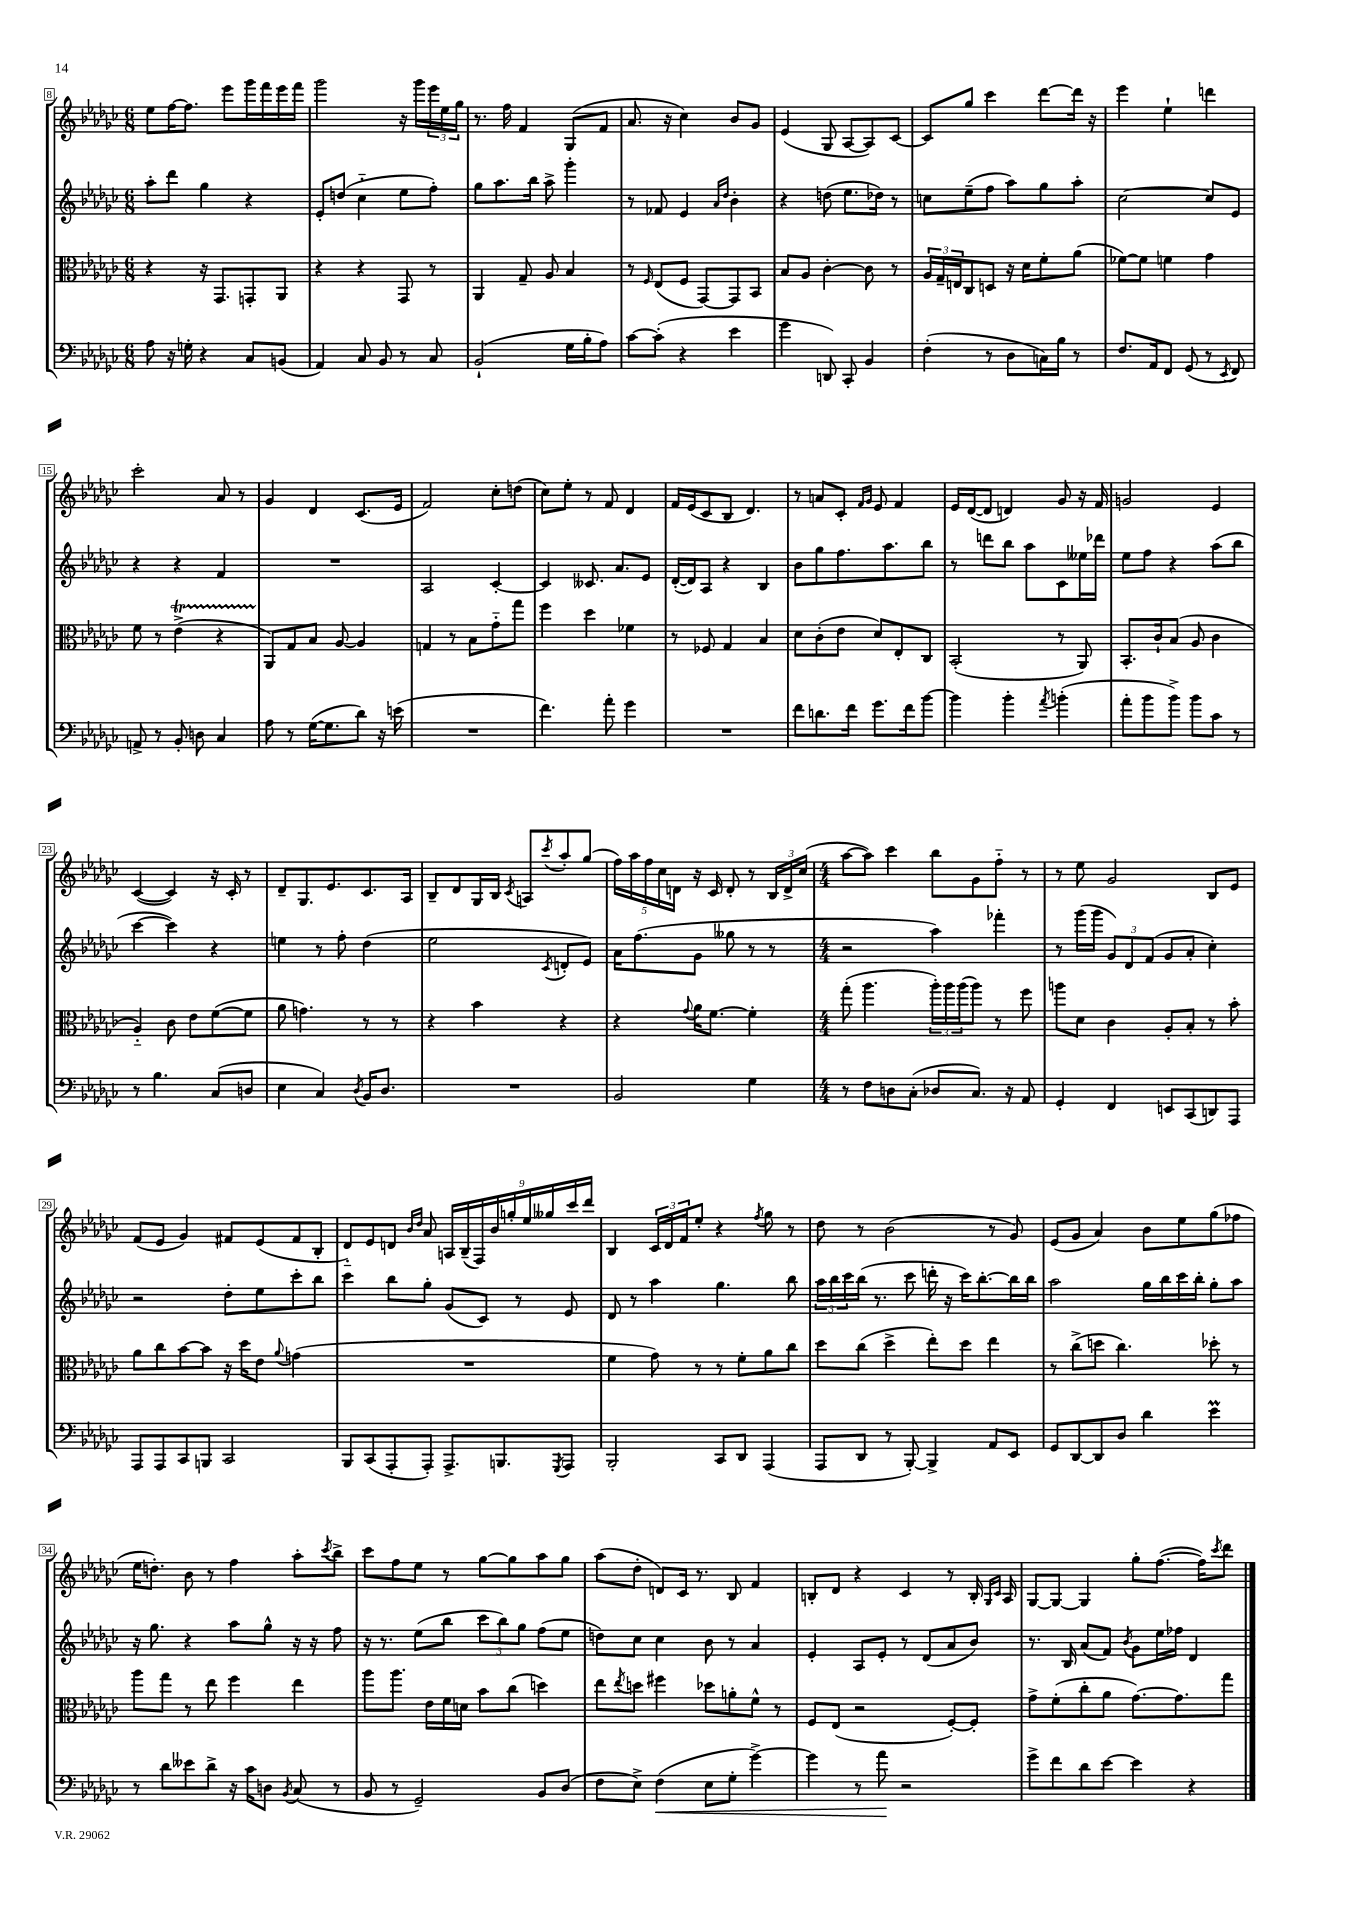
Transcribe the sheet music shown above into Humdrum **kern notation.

**kern	**kern	**kern	**kern
*staff4	*staff3	*staff2	*staff1
*clefF4	*clefC3	*clefG2	*clefG2
*k[b-e-a-d-g-c-]	*k[b-e-a-d-g-c-]	*k[b-e-a-d-g-c-]	*k[b-e-a-d-g-c-]
*M6/8	*M6/8	*M6/8	*M6/8
8A-\	4r	8aa-'\L	8ee-\L
16r	.	8ddd-\J	[16ff\K
16G'\	.	.	8.ff\]J
4r	16r	4gg-\	.
.	8.GG-/L	.	.
.	.	.	8eee-\L
8C-/L	8GG'/	4r	16ggg-\L
.	.	.	16fff\
(8BB/J	8AA-/J	.	16eee-\
.	.	.	16fff\JJ
=	=	=	=
4AA-/)	4r	8e-'/L	2ggg-\
.	.	(8dd/J	.
8C-/	4r	4cc-'~\	.
8BB-/	.	.	.
8r	8GG-/	8ee-\L	16r
.	.	.	16ggg-\LL
8C-/	8r	8ff'\J)	24eee-\
.	.	.	24ee-\
.	.	.	24gg-\JJ
=	=	=	=
(2BB-`/	4AA-/	8gg-\L	8.r
.	.	8.aa-\	.
.	.	.	16ff\
.	8G-~/	.	4f/
.	.	16bb-\Jk	.
.	8A-/	8aa-^\	.
16G-\LL	4B-/	4ggg-'\	(8G-/L
16B-'\J	.	.	.
8A-\J)	.	.	8f/J
=	=	=	=
[8c-\L	8r	8r	8.a-/
.	16qqF/	.	.
(8c-'\]J	(8E-/L	8f-/	.
.	.	.	16r
4r	8F/J	4e-/	4cc-\)
.	[8GG-/L)	.	.
.	.	16qqa-/LL	.
.	.	16qqdd-/JJ	.
4e-\	8GG-/]	4b-'\	8b-/L
.	8BB-/J	.	8g-/J
=	=	=	=
4g-\	8B-/L	4r	(4e-/
.	8A-/J	.	.
8DD/)	[4c-'\	(8dd\	8G-/
8CC-'/	.	8.ee-\L	[8A-/L
4BB-/	8c-\]	.	8A-/])
.	.	16dd-\Jk)	.
.	8r	8r	[8c-/J
=	=	=	=
(4F'\	24A-/LL	8cc\L	8c-/]L
.	24G-~/	.	.
.	24E/J	.	.
.	8C-/	(8ee-~\	8gg-/J
8r	8D/J	8ff\J	4ccc-\
8D-\L	16r	8aa-\L)	.
.	16d-\LK	.	.
16C\L)	8f'\	8gg-\	[8ddd-\L
16B-\JJ	.	.	.
8r	(8a-\J	8aa-'\J	16ddd-\]Jk
.	.	.	16r
=	=	=	=
8.F/L	[8f-\L)	[2cc-\	4eee-\
.	8f-\]J	.	.
16AA-/k	.	.	.
8FF/J	4f\	.	4ee-`\
(8GG-/	.	.	.
8r	4g-\	8cc-/]L	4ddd\
8qEE-/	.	.	.
8FF/)	.	8e-/J	.
=	=	=	=
8AA^/	8f\	4r	2ccc-'\
8r	8r	.	.
8BB-'/	(4e-^\	4r	.
8D\	.	.	.
4C-/	4r	4f/	8a-/
.	.	.	8r
=	=	=	=
8A-\	8AA-/L)	2.r	4g-/
8r	8G-/	.	.
([16G-\LK	8B-/J	.	4d-/
8.G-\]	.	.	.
.	[8A-/	.	.
8d-\J)	4A-/]	.	(8.c-/L
16r	.	.	.
(16e\	.	.	16e-/Jk
=	=	=	=
2.r	4G/	2A-/	2f/)
.	8r	.	.
.	8B-\L	.	.
.	8g-'~\	[4c-'/	8cc-'\L
.	8gg-\J	.	(8dd\J
=	=	=	=
4.f\)	4ff\	4c-/]	8cc-\L)
.	.	.	8ee-'\J
.	4dd-\	8.c--/	8r
8a-'\	.	.	8f/
.	.	8.a-/L	.
4g-\	4f-\	.	4d-/
.	.	8e-/J	.
=	=	=	=
2.r	8r	([16d-'/LL	16f/LL
.	.	16d-/]J)	(16e-/J
.	8F-/	8A-/J	8c-/
.	4G-/	4r	8B-/J
.	.	.	4.d-/)
.	4B-/	4B-/	.
=	=	=	=
8f\L	8d-\L	8b-\L	8r
8.d\	(8c-'\	8gg-\	8a/L
.	8e-\J	8.ff\	8c-'/J
16f\Jk	.	.	.
.	.	.	16qqf/LL
.	.	.	16qqg-/JJ
8.g-\L	8d-/L)	.	8e-/
.	.	8.aa-\	.
.	8E-'/	.	4f/
16f\k	.	.	.
[8b-\J	8C-/J	8bb-\J	.
=	=	=	=
4b-\]	(2BB-'/	8r	16e-/LL
.	.	.	([16d-/J
.	.	8ddd\L	8d-/]J
4b-'\	.	8bb-\J	4d/)
.	.	8aa-\L	.
8qa-/	.	.	.
(4b'\	8r	8c-\	8g-/
.	8AA-/)	16ee--\L	16r
.	.	16ddd-\JJ	16f/
=	=	=	=
8a-'\L	8.BB-'/L	8ee-\L	2g/
8b-\	.	8ff\J	.
.	16c-`/k	.	.
8b-^\J)	(8B-/J	4r	.
8b-\L	8A-/	.	.
8c-\J	4c-\	(8aa-\L	4e-/
8r	.	8bb-\J	.
=	=	=	=
8r	4A-'~/)	[4ccc-\	([4c-/
4.B-\	.	.	.
.	8c-\	4ccc-\])	4c-/])
.	8e-\L	.	.
(8C-/L	([8f\	4r	16r
.	.	.	16c-'/
8D/J	8f\]J	.	8r
=	=	=	=
4E-\	8a-\	4ee\	8d-~/L
.	4.g\)	.	8.G-/
4C-/)	.	8r	.
.	.	.	8.e-/
.	.	8ff'\	.
8qD-/	.	.	.
16BB-/LK	8r	(4dd-\	8.c-/
8.D-/J	.	.	.
.	8r	.	.
.	.	.	16A-/Jk
=	=	=	=
2.r	4r	2ee-\	8B-~/L
.	.	.	8d-/
.	4b-\	.	16G-/L
.	.	.	16B-/JJ
.	.	.	8qc-/
.	.	.	8A/L
.	.	8qc-/	8qccc-/
.	4r	8d'/L	8aa-'/
.	.	8e-/J)	(8gg-/J
=	=	=	=
2BB-/	4r	16a-\LK	20ff\LL)
.	.	.	20aa-\
.	.	(8.ff\	.
.	.	.	20ff\
.	.	.	20cc-\
.	.	.	20d\JJ
.	8qqg-/	.	.
.	16a-\LK	8g-\J	16r
.	[8.f\J	.	16c-/
.	.	8gg--\	8d'/
4G-\	4f'\]	8r	8r
.	.	8r	24B-/LL
.	.	.	24d^/
.	.	.	(24cc-/JJ
=	=	=	=
*M4/4	*M4/4	*M4/4	*M4/4
8r	(8gg-'\	2r	[8aa-\L
8F\L	4.aa-\	.	8aa-\]J)
8D\	.	.	4ccc-\
(8C-'\J	.	.	.
8D-/L	24aa-'\LL)	4aa-\)	8bb-\L
.	24aa-\	.	.
.	(24aa-\J	.	.
8.C-/J)	8aa-\J)	.	8g-\
.	8r	4fff-'\	8ff'~\J
16r	.	.	.
8AA-/	8ff\	.	8r
=	=	=	=
4GG-'/	8aa\L	8r	8r
.	8d-\J	(16ggg-\LL	8ee-\
.	.	16ggg-\JJ	.
4FF/	4c-\	12g-/L)	2g-/
.	.	12d-/	.
.	.	(12f/J	.
8EE/L	8A-'/L	8g-/L	.
(8CC-/	8B-'/J	8a-'/J	.
8DD/)	8r	4cc-'\)	8B-/L
8AAA-/J	8b-'\	.	8e-/J
=	=	=	=
8AAA-/L	8a-\L	2r	(8f/L
8AAA-/	8cc-\	.	8e-/J
8CC-/	[8b-\	.	4g-/)
8BBB/J	8b-\]J	.	.
2CC-/	16r	8dd-'\L	8f#/L
.	16dd-\LK	.	.
.	8e-\J	8ee-\	(8e-/
.	8qqa-/	.	.
.	(4g\	8ccc-'\	8f#/
.	.	8bb-\J	8B-'/J
=	=	=	=
8BBB-/L	1r	4ccc-\	8d-'~/L)
(8CC-/	.	.	8e-/
8AAA-'/	.	8bb-\L	8d/J
.	.	.	16qqb-/LL
.	.	.	16qqdd-/JJ
8AAA-'/J)	.	8gg-'\J	8a-/
8.AAA-^/L	.	(8g-/L	18A/LL
.	.	.	(18B-~/
.	.	.	18F/)
.	.	8c-/J)	.
.	.	.	18b-/
8.BBB/	.	.	.
.	.	.	18gg'/
.	.	8r	.
.	.	.	18ee-/
.	.	.	18gg--/
8qGGG-/	.	.	.
8AAA-/J	.	8e-/	.
.	.	.	18ccc-/
.	.	.	18ddd-/JJ
=	=	=	=
2BBB-'/	4f\	8d-/	4B-/
.	.	8r	.
.	8g-\)	4aa-\	24c-/LL
.	.	.	24d-/
.	.	.	24f/J
.	8r	.	8ee-'/J
8CC-/L	8r	4.gg-\	4r
8DD-/J	8f'\L	.	.
.	.	.	8qff/
(4AAA-/	8a-\	.	8gg-\
.	8cc-\J	8bb-\	8r
=	=	=	=
8AAA-/L	8dd-\L	24aa-\LL	8dd-\
.	.	24bb-\	.
.	.	24ccc-\	.
8DD-/J	(8cc-\J	(16bb-\JJ	8r
.	.	8.r	.
8r	4dd-^\	.	(2b-\
[8BBB-'/)	.	8ccc-\	.
4BBB-^/]	8ee-'\L)	16ddd'\	.
.	.	16r	.
.	8dd-\J	16ccc-\LK)	.
.	.	[8.bb-'\	.
8AA-/L	4ee-\	.	8r
8EE-/J	.	16bb-\]L	8g-/)
.	.	16bb-\JJ	.
=	=	=	=
8GG-/L	8r	2aa-\	(8e-/L
[8DD-/	(8cc-^\L	.	8g-/J
8DD-/]	8dd\J	.	4a-/)
8D-/J	4.cc-\)	.	.
4d-\	.	16gg-\LL	8b-\L
.	.	16bb-\	.
.	.	16ccc-\	8ee-\
.	.	16bb-'\JJ	.
4e-\	8dd-'\	8gg-'\L	(8gg-\
.	8r	8aa-\J	8ff-\J
=	=	=	=
8r	8aa-\L	16r	16ee-\LK
.	.	8.gg-\	8.dd'\J)
8d-\L	8gg-\J	.	.
8e--\	8r	4r	8b-\
8d-^\J	8ee-\	.	8r
16r	4ff\	8aa-\L	4ff\
16c-\LK	.	.	.
8D\J	.	8gg-^^\J	.
8qBB-/	.	.	.
(8C-/	4ee-\	16r	8aa-'\L
.	.	16r	.
.	.	.	8qccc-/
8r	.	8ff\	8bb-^\J
=	=	=	=
8BB-/	8aa-\L	16r	8ccc-\L
.	.	8.r	.
8r	8.aa-\J	.	8ff\
2GG-~/)	.	(8ee-\L	8ee-\J
.	16e-\LL	.	.
.	16f\	8bb-\J	8r
.	16d\JJ	.	.
.	8b-\L	12ccc-\L	[8gg-\L
.	.	12bb-\)	.
.	(8cc-\J	.	8gg-\]
.	.	12gg-\J	.
8BB-/L	4dd\)	(8ff\L	8aa-\
(8D-/J	.	8ee-\J	8gg-\J
=	=	=	=
8F\L	8ee-\L	8dd\L)	(8aa-\L
.	8qee-/	.	.
8E-^\J)	8dd\J	8cc-\J	8dd-'\J
(4F\	4ff#\	4cc-\	8d/L)
.	.	.	16c-/Jk
.	.	.	8.r
8E-\L	8dd-\L	8b-\	.
8G-'\J	8a'\	8r	8B-/
[4g-^\)	8f^^\J	4a-/	4f/
.	8r	.	.
=	=	=	=
4g-\]	8F/L	4e-'/	8B'/L
.	(8E-/J	.	8d-/J
8r	2r	8A-/L	4r
8a-\	.	8e-'/J	.
2r	.	8r	4c-/
.	.	(8d-/L	.
.	[8F'/L)	8a-/	8r
.	8F'/]J	8b-/J)	16B'/
.	.	.	16qqG-/LL
.	.	.	16qqc-/JJ
.	.	.	16A-/
=	=	=	=
8g-^\L	8g-^\L	8.r	[8G-/L
8f\	(8f'\	.	8G-/_J
.	.	16B-/	.
8d-\	8cc-'\	(8a-/L	4G-/]
[8e-\J	8a-\J	8f/J)	.
.	.	8qb-/	.
4e-\]	[8.g-\L)	8g-\L	8gg-'\L
.	.	16ee-\L	([8.ff\J
.	8.g-\]	16ff-\JJ	.
4r	.	4d-/	.
.	.	.	16ff\]LK)
.	.	.	8qccc-/
.	8gg-\J	.	8ddd-\J
==	==	==	==
*-	*-	*-	*-
